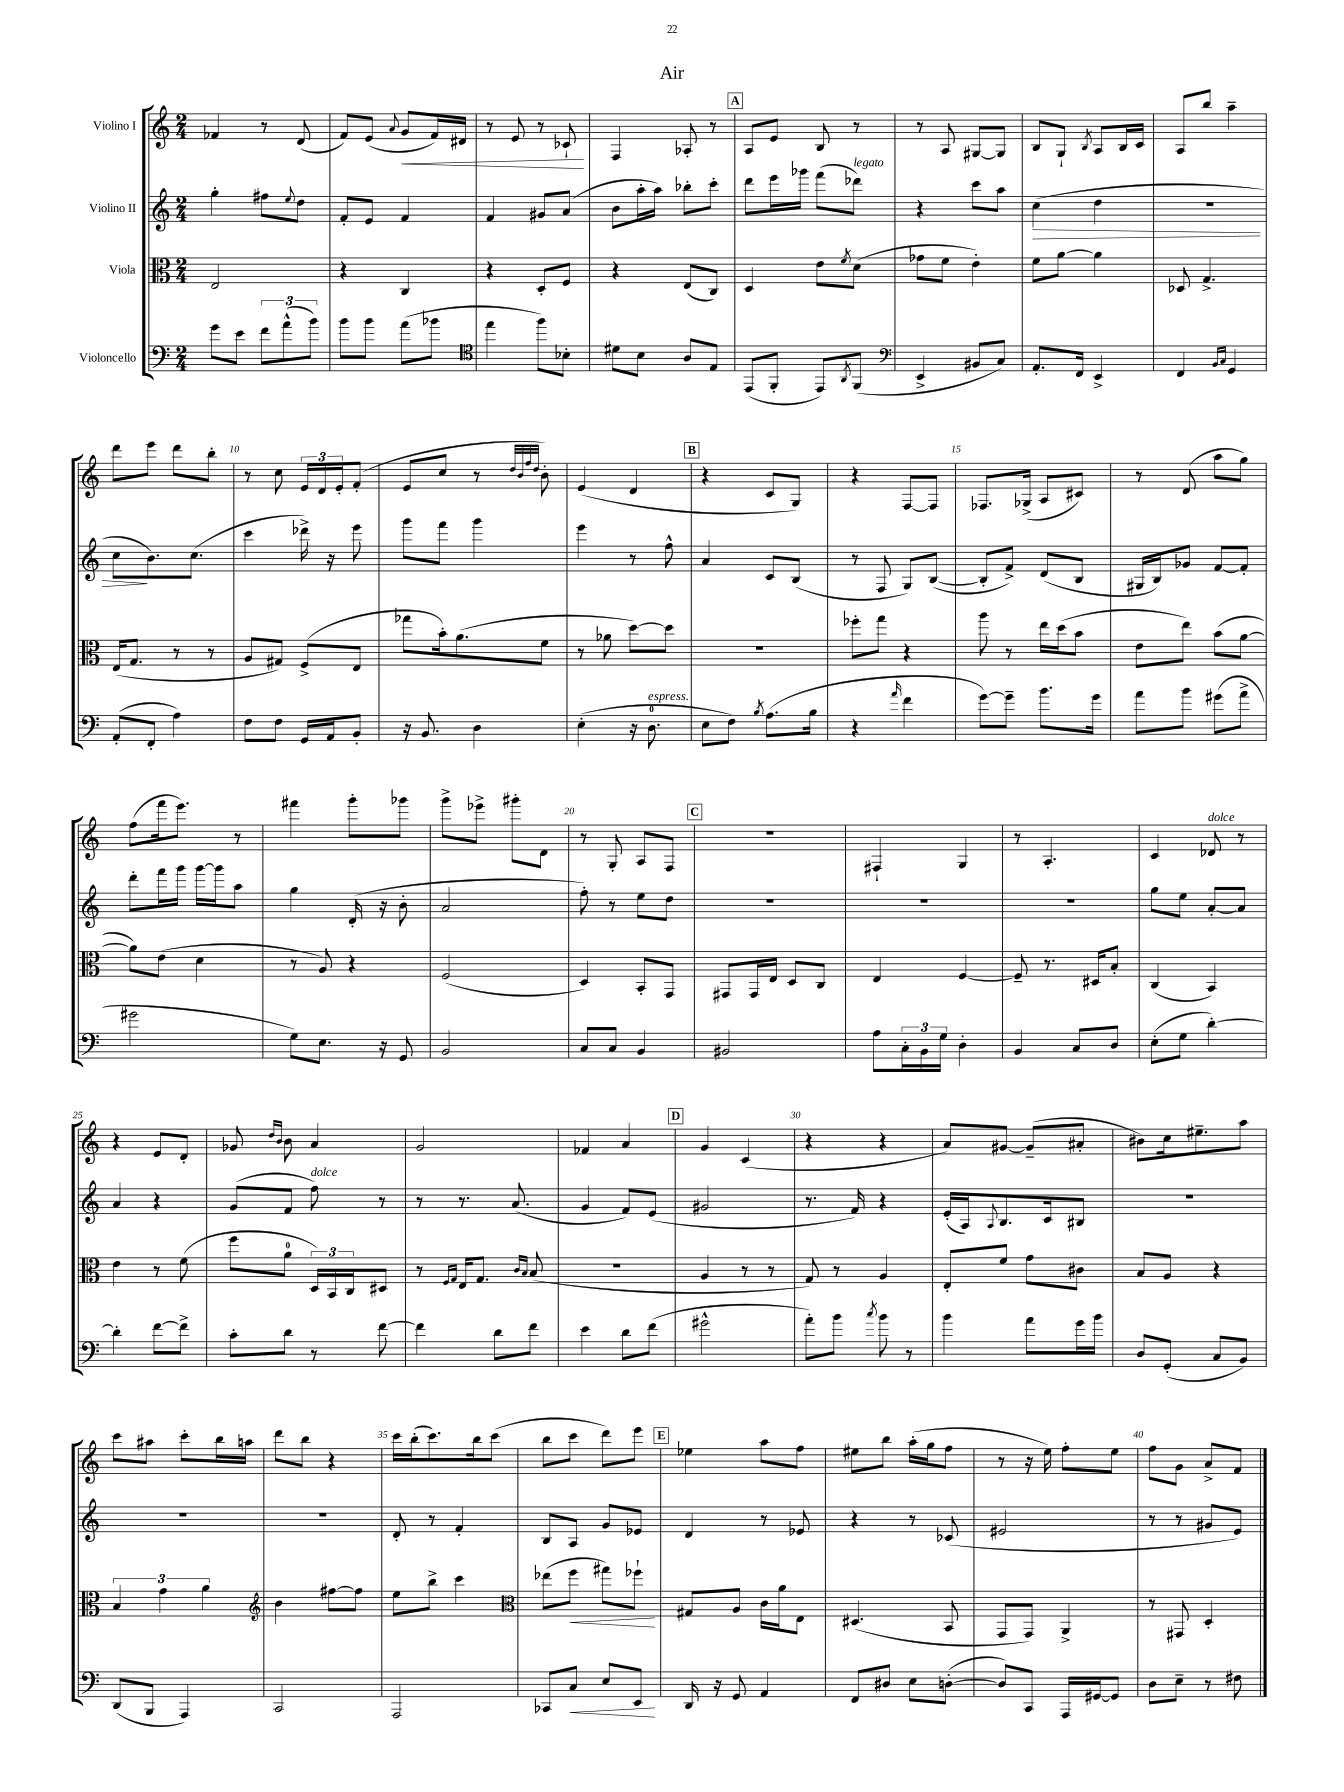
\header { title = "Air" }
<<
\new StaffGroup <<
\new Staff = "s0" \with { instrumentName = "Violino I" } {
    \clef treble \key c \major \numericTimeSignature \time 2/4
    fes'4 r8 d'8( |
    f'8) e'8( \appoggiatura { a'8 } g'8\< f'16) dis'16 |
    r8 e'8 r8 ces'8-!\! |
    f4 aes8-. r8 |
    \mark \markup { \box "A" } a8 e'8 b8 r8 |
    r8 a8 gis8~ gis8 |
    b8 g8-! \acciaccatura { b8 } a8 b16 c'16 |
    a8 b''8 a''4-- |
    d'''8 e'''8 d'''8 b''8-. |
    r8 c''8 \tuplet 3/2 { e'16 d'16 e'16-. } f'8-.( |
    e'8 c''8 r8 \grace { d''32 b'32 f''32 d''32 } b'8-.) |
    e'4( d'4 |
    \mark \markup { \box "B" } r4 c'8 g8) |
    r4 f8~ f8 |
    fes8. ges16->( a8 cis'8) |
    r8 d'8( a''8 g''8) |
    f''8( f'''16 e'''8.) r8 |
    fis'''4 g'''8-. ges'''8 |
    g'''8-> ees'''8-> gis'''8-. d'8 |
    r8 g8-. a8 f8 |
    \mark \markup { \box "C" } R2 |
    fis4-! g4 |
    r8 a4.-. |
    c'4 des'8^\markup { \italic "dolce" } r8 |
    r4 e'8 d'8-. |
    ges'8 \grace { d''16 b'16 } b'8 a'4 |
    g'2 |
    fes'4 a'4 |
    \mark \markup { \box "D" } g'4 c'4( |
    r4 r4 |
    a'8) gis'8~ gis'8--( ais'8-. |
    bis'8) c''16 eis''8.-- a''8 |
    c'''8 ais''8 c'''8-. b''16 a''16 |
    d'''8 b''8 r4 |
    c'''16 b''16-.( c'''8.) b''16 c'''8( |
    b''8 c'''8 d'''8) e'''8 |
    \mark \markup { \box "E" } ees''4 a''8 f''8 |
    eis''8 b''8 a''16-.( g''16 f''8 |
    r8 r16 e''16) f''8-. e''8 |
    f''8 g'8 a'8-> f'8 \bar "|." |
}
\new Staff = "s1" \with { instrumentName = "Violino II" } {
    \clef treble \key c \major \numericTimeSignature \time 2/4
    g''4-. fis''8 \appoggiatura { e''8 } d''8 |
    f'8-. e'8 f'4 |
    f'4 gis'8 a'8( |
    b'8 a''16-. a''16) bes''8-. c'''8-. |
    \mark \markup { \box "A" } d'''8 e'''16 ges'''16 f'''8( des'''8^\markup { \italic "legato" }) |
    r4 c'''8 a''8 |
    c''4\>( d''4 |
    R2 |
    c''8\! b'8.) c''8.( |
    c'''4 des'''16->) r16 e'''8 |
    g'''8 f'''8 g'''4 |
    e'''4 r8 f''8-^ |
    \mark \markup { \box "B" } a'4 c'8 b8( |
    r8 f8 g8) b8~( |
    b8-. f'8->) d'8( b8 |
    gis16 b16) ges'8 f'8~ f'8-. |
    d'''8-. f'''16 g'''16 g'''16~ g'''16 a''8 |
    g''4 d'16-.( r16 b'8-. |
    a'2 |
    f''8-.) r8 e''8 d''8 |
    \mark \markup { \box "C" } R2 |
    R2 |
    R2 |
    g''8 e''8 a'8~-. a'8 |
    a'4 r4 |
    g'8( f'8 f''8^\markup { \italic "dolce" }) r8 |
    r8 r8. a'8.( |
    g'4 f'8) e'8( |
    \mark \markup { \box "D" } gis'2 |
    r8. f'16) r4 |
    e'16-.( a16) \appoggiatura { a8 } b8. c'16 bis8 |
    R2 |
    R2 |
    R2 |
    d'8-. r8 f'4-. |
    b8 a8 g'8 ees'8 |
    \mark \markup { \box "E" } d'4 r8 ees'8 |
    r4 r8 ces'8( |
    eis'2 |
    r8 r8 gis'8 e'8) \bar "|." |
}
\new Staff = "s2" \with { instrumentName = "Viola" } {
    \clef alto \key c \major \numericTimeSignature \time 2/4
    e2 |
    r4 c4 |
    r4 d8-. f8 |
    r4 e8( c8) |
    \mark \markup { \box "A" } d4 e'8 \acciaccatura { f'8 } d'8( |
    ges'8 f'8 e'4-.) |
    f'8 a'8~ a'4 |
    des8 g4.-> |
    e16( g8. r8 r8 |
    a8 gis8) f8->( e8 |
    ges''8 b'16-.) a'8.( f'8 |
    r8 aes'8 d''8~) d''8 |
    \mark \markup { \box "B" } r2 |
    fes''8-. g''8 r4 |
    a''8 r8 e''16 d''16( b'8 |
    e'8 e''8) b'8( a'8~ |
    a'8) e'8( d'4 |
    r8 a8) r4 |
    f2( |
    d4) b,8-. g,8 |
    \mark \markup { \box "C" } gis,8 gis,16 e16 d8 c8 |
    e4 f4~ |
    f8-- r8. dis16 b8-. |
    c4( b,4) |
    e'4 r8 f'8( |
    f''8 a'8-0 \tuplet 3/2 { d16) b,16 c16 } dis8 |
    r8 \grace { f16 g16 } e16 g8. \grace { c'16 b16 } b8( |
    R2 |
    \mark \markup { \box "D" } a4 r8 r8 |
    g8) r8 a4 |
    e8-. f'8 g'8 cis'8 |
    b8 a8 r4 |
    \tuplet 3/2 { b4 g'4 a'4 } |
    \clef treble b'4 fis''8~ fis''8 |
    e''8 b''8-> c'''4 |
    \clef alto ees''8( f''8\< gis''8) fes''8-!\! |
    \mark \markup { \box "E" } gis8 a8 c'16 a'16 e8 |
    dis4.( b,8 |
    g,8 g,8) a,4-> |
    r8 gis,8 d4-. \bar "|." |
}
\new Staff = "s3" \with { instrumentName = "Violoncello" } {
    \clef bass \key c \major \numericTimeSignature \time 2/4
    g'8 e'8 \tuplet 3/2 { f'8 a'8-^( b'8) } |
    b'8 b'8 a'8( bes'8 |
    \clef tenor e''4 f''8) bes8-. |
    dis'8 b8 a8 e8 |
    \mark \markup { \box "A" } e,8( f,8-. e,8) \acciaccatura { a,8 } f,8( |
    \clef bass e,4-> bis,8 c8) |
    a,8.-. f,16 e,4-> |
    f,4 \grace { b,16 c16 } g,4 |
    a,8-.( f,8-. a4) |
    f8 f8 g,16 a,16 b,8-. |
    r16 b,8. d4 |
    e4-.( r16 d8.-0^\markup { \italic "espress." } |
    \mark \markup { \box "B" } e8 f8) \acciaccatura { b8 } a8.( b16 |
    r4 \grace { a'16 } f'4 |
    g'8~) g'8-- b'8. g'16 |
    a'8 b'8 gis'8( a'8-> |
    gis'2 |
    g8) e8. r16 g,8 |
    b,2 |
    c8 c8 b,4 |
    \mark \markup { \box "C" } bis,2 |
    a8 \tuplet 3/2 { c16-. b,16 g16 } d4-. |
    b,4 c8 d8 |
    e8-.( g8 d'4~-.) |
    d'4-. f'8~ f'8-> |
    c'8-. d'8 r8 f'8~ |
    f'4 d'8 f'8 |
    e'4 d'8 f'8( |
    \mark \markup { \box "D" } gis'2-^ |
    a'8-.) b'8 \acciaccatura { c''8 } b'8 r8 |
    b'4 a'8 g'16 b'16 |
    d8 g,8-.( c8 b,8) |
    d,8( b,,8 a,,4) |
    c,2 |
    a,,2 |
    ces,8 c8\< e8 e,8\! |
    \mark \markup { \box "E" } d,16 r16 g,8 a,4 |
    f,8 dis8 e8 d8~-.( |
    d8) c,8 a,,16 gis,16~ gis,8 |
    d8 e8-- r8 fis8 \bar "|." |
}
>>
>>
\layout { \context { \Score \override BarNumber.break-visibility = ##(#f #t #t) barNumberVisibility = #(every-nth-bar-number-visible 5) } }
